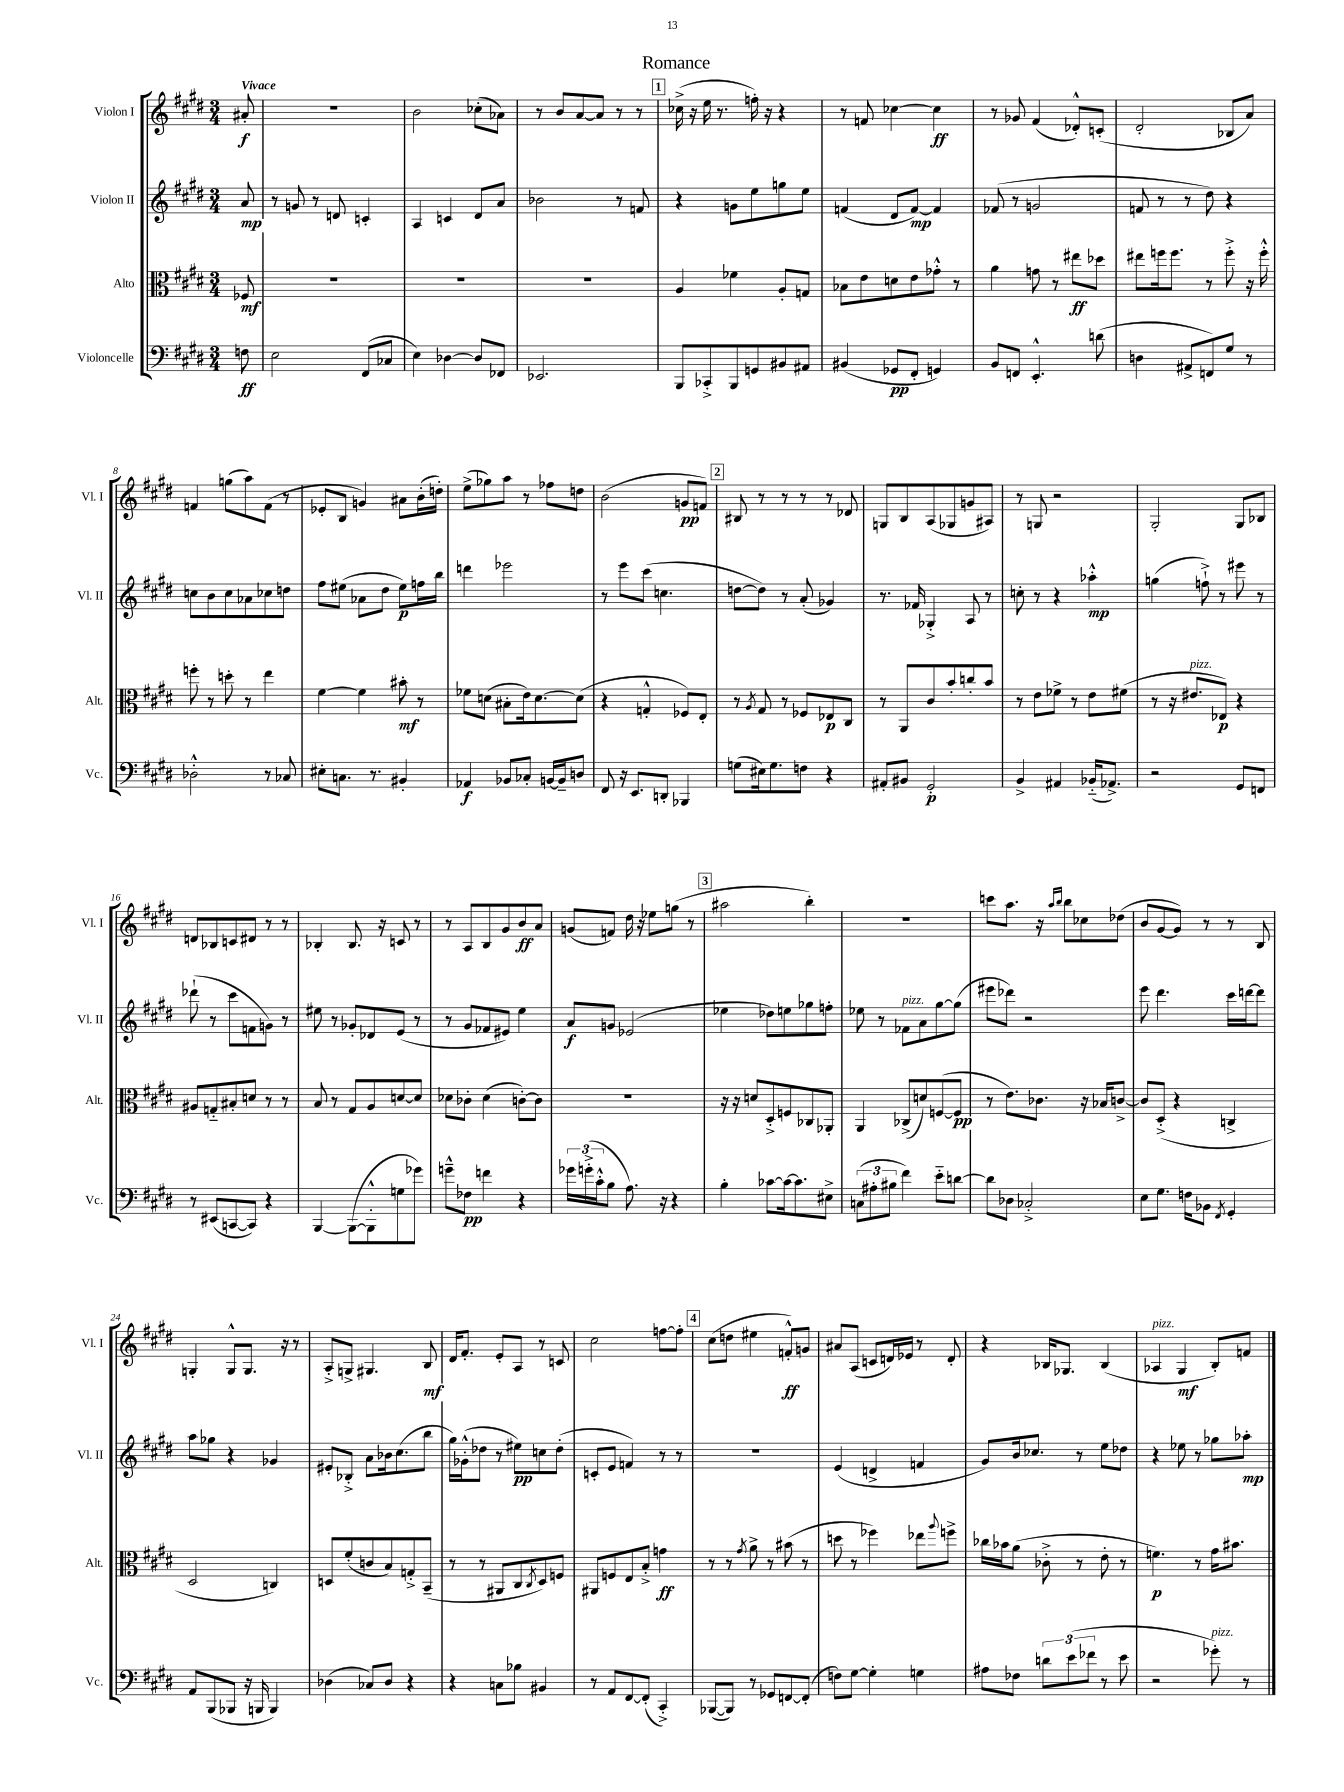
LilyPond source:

\header { title = "Romance" }
<<
\new StaffGroup <<
\new Staff = "s0" \with { instrumentName = "Violon I" shortInstrumentName = "Vl. I" } {
    \clef treble \key e \major \numericTimeSignature \time 3/4 \partial 8 \tempo "Vivace"
    ais'8-.\f |
    R2. |
    b'2 ces''8-.( aes'8) |
    r8 b'8 a'8~ a'8 r8 r8 |
    \mark \markup { \box "1" } ces''16->( r16 e''16 r8. f''16-.) r16 r4 |
    r8 f'8 ces''4~ ces''4\ff |
    r8 ges'8 fis'4( des'8-.-^) c'8-.( |
    dis'2-. bes8 a'8) |
    f'4 g''8( a''8) f'8( r8 |
    ees'8-. b8 g'4) ais'8 b'16-.( d''16-.) |
    e''8->( ges''8) a''8 r8 fes''8 d''8 |
    b'2( g'8\pp f'8) |
    \mark \markup { \box "2" } bis8 r8 r8 r8 r8 des'8 |
    g8 b8 a8( ges8 g'8 ais8) |
    r8 g8 r2 |
    gis2-. gis8 bes8 |
    d'8 bes8 c'8 dis'8 r8 r8 |
    bes4-. bes8. r16 c'8 r8 |
    r8 a8 b8 gis'8 b'8\ff a'8 |
    g'8( f'8) dis''16 r16 ees''8 g''8( r8 |
    \mark \markup { \box "3" } ais''2 b''4-.) |
    R2. |
    c'''8 a''8. r16 \grace { a''16 b''16 } b''8 ces''8 des''8( |
    b'8 gis'8~ gis'8) r8 r8 b8 |
    g4-. g8-^ g8. r16 r8 |
    a8-.-> g8-> gis4. b8\mf |
    dis'16 fis'8.-. e'8-. a8 r8 c'8 |
    cis''2 f''8~ f''8-. |
    \mark \markup { \box "4" } cis''8( d''8 eis''4 f'8-.-^\ff) g'8 |
    ais'8 a8( c'8 d'16) ees'16 r8 d'8-. |
    r4 bes16 ges8. bes4( |
    aes4^\markup { \italic "pizz." } gis4\mf b8-.) f'8 \bar "|." |
}
\new Staff = "s1" \with { instrumentName = "Violon II" shortInstrumentName = "Vl. II" } {
    \clef treble \key e \major \numericTimeSignature \time 3/4 \partial 8
    a'8\mp |
    r8 g'8 r8 d'8 c'4-. |
    a4 c'4 dis'8 a'8 |
    bes'2 r8 f'8 |
    \mark \markup { \box "1" } r4 g'8 e''8 g''8 e''8 |
    f'4( dis'8 f'8~\mp) f'4 |
    fes'8( r8 g'2 |
    f'8 r8 r8 dis''8) r4 |
    c''8 b'8 c''8 aes'8 ces''8 d''8 |
    fis''8 eis''8( aes'8 dis''8 eis''8\p) f''16 b''16 |
    d'''4 ees'''2 |
    r8 e'''8 cis'''8( c''4. |
    \mark \markup { \box "2" } d''8~ d''8) r8 a'8-.( ges'4) |
    r8. fes'16 ges4-.-> a8 r8 |
    c''8-. r8 r4 aes''4-.-^\mp |
    g''4( f''8-!->) r8 eis'''8 r8 |
    des'''8-!( r8 cis'''8 f'8 g'8) r8 |
    eis''8 r8 ges'8-. des'8 e'8( r8 |
    r8 gis'8 fes'8 eis'8) e''4 |
    a'8\f g'8 ees'2( |
    \mark \markup { \box "3" } ees''4 des''8) e''8 ges''8 f''8-. |
    ees''8 r8 fes'8^\markup { \italic "pizz." } a'8 gis''8~ gis''8( |
    eis'''8 des'''8) r2 |
    e'''8 dis'''4. cis'''16 d'''16~ d'''8 |
    a''8 ges''8 r4 ges'4 |
    eis'8-. bes8-.-> a'8 bes'16 cis''8.( b''8 |
    gis''16) ges'16-.-^( des''8 r8 eis''8\pp) c''8 des''8-.( |
    c'8-. e'8 f'4) r8 r8 |
    \mark \markup { \box "4" } R2. |
    e'4( d'4-> f'4 |
    gis'8) b'16 ces''8. r8 e''8 des''8 |
    r4 ees''8 r8 ges''8 aes''8-.\mp \bar "|." |
}
\new Staff = "s2" \with { instrumentName = "Alto" shortInstrumentName = "Alt." } {
    \clef alto \key e \major \numericTimeSignature \time 3/4 \partial 8
    fes8\mf |
    R2. |
    R2. |
    R2. |
    \mark \markup { \box "1" } a4 fes'4 a8-. g8 |
    bes8 e'8 d'8 e'8 ges'8-.-^ r8 |
    a'4 g'8 r8 eis''8\ff des''8 |
    eis''8 f''16 f''8. r8 f''8-.-> r16 f''16-.-^ |
    f''8-. r8 d''8-. r8 e''4 |
    fis'4~ fis'4 bis'8-.\mf r8 |
    fes'8 d'8( bis8-. e'16) d'8.~ d'8( |
    r4 g4-.-^ fes8) e8-. |
    \mark \markup { \box "2" } r8 \acciaccatura { a8 } gis8 r8 fes8 ees8\p cis8 |
    r8 a,8 cis'8 b'8-. c''8-. b'8 |
    r8 e'8 fes'8-> r8 e'8 fis'8( |
    r8 r16 eis'8.^\markup { \italic "pizz." } ees8\p) r4 |
    ais8 g8-_ bis8-. d'8 r8 r8 |
    b8 r8 gis8 a8 d'8~ d'8 |
    des'8 ces'8-. des'4( c'8~-.) c'8 |
    r2. |
    \mark \markup { \box "3" } r16 r16 d'8 dis8-.-> f8 ces8 aes,8-. |
    a,4 ces8->( d'8) f8~( f8\pp |
    r8 e'8.) ces'8. r16 bes16 c'8~-> |
    c'8 dis8-.->( r4 c4-> |
    dis2 c4) |
    d8 fis'8-.( c'8 b8) g8-.-> b,8--( |
    r8 r8 ais,8 cis8 \acciaccatura { cis8 } dis8) f8 |
    ais,8 f8 e8 b8-.-> g'4\ff |
    \mark \markup { \box "4" } r8 r8 \acciaccatura { gis'8 } a'8-> r8 bis'8( r8 |
    d''8 r8 fes''4) ees''8 \appoggiatura { a''8 } f''8-> |
    ces''16 bes'16 a'8( ces'8-.-> r8 e'8-. r8 |
    f'4.\p) r8 gis'16 bis'8. \bar "|." |
}
\new Staff = "s3" \with { instrumentName = "Violoncelle" shortInstrumentName = "Vc." } {
    \clef bass \key e \major \numericTimeSignature \time 3/4 \partial 8
    f8\ff |
    e2 fis,8( ces8 |
    e4) des4~ des8 fes,8 |
    ees,2. |
    \mark \markup { \box "1" } b,,8 ces,8-.-> b,,8 g,8 bis,8 ais,8 |
    bis,4( ges,8\pp fis,8-. g,4) |
    b,8 f,8 e,4.-.-^ d'8( |
    d4 ais,8-> f,8) gis8 r8 |
    des2-.-^ r8 ces8 |
    eis8-. c8. r8. bis,4-. |
    aes,4\f bes,8 ces8-. b,16~ b,16-- d8 |
    fis,8 r16 e,8. d,8-. bes,,4 |
    \mark \markup { \box "2" } g8( eis16) g8. f8 r4 |
    ais,8-. bis,8 gis,2-.\p |
    b,4-> ais,4 bes,16-_( aes,8.->) |
    r2 gis,8 f,8 |
    r8 eis,8( c,8~ c,8) r4 |
    b,,4~ b,,8~( b,,8-.-^ g8 ges'8) |
    g'8---^ fes8\pp f'4 r4 |
    \tuplet 3/2 { ges'16 g'16-.->( cis'16-.-^ } b8 a8.) r16 r4 |
    \mark \markup { \box "3" } b4-. ces'8~ ces'16~ ces'8. eis8-> |
    \tuplet 3/2 { c8( ais8-. bis8 } fis'4) e'8-_ d'8~ |
    d'8 des8 ces2-.-> |
    e8 gis8. f16 bes,8 \acciaccatura { fis,8 } gis,4-. |
    a,8 b,,8( bes,,8 r16 b,,16 b,,4) |
    des4( ces8) des8 r4 |
    r4 c8 bes8 bis,4 |
    r8 a,8 fis,8~ fis,8-.( cis,4-.->) |
    \mark \markup { \box "4" } bes,,8~( bes,,8) r8 ges,8 f,8~ f,8-.( |
    f8) gis8~ gis4-. g4 |
    ais8 fes8 \tuplet 3/2 { d'8 e'8( fes'8 } r8 e'8 |
    r2 ges'8-.^\markup { \italic "pizz." }) r8 \bar "|." |
}
>>
>>
